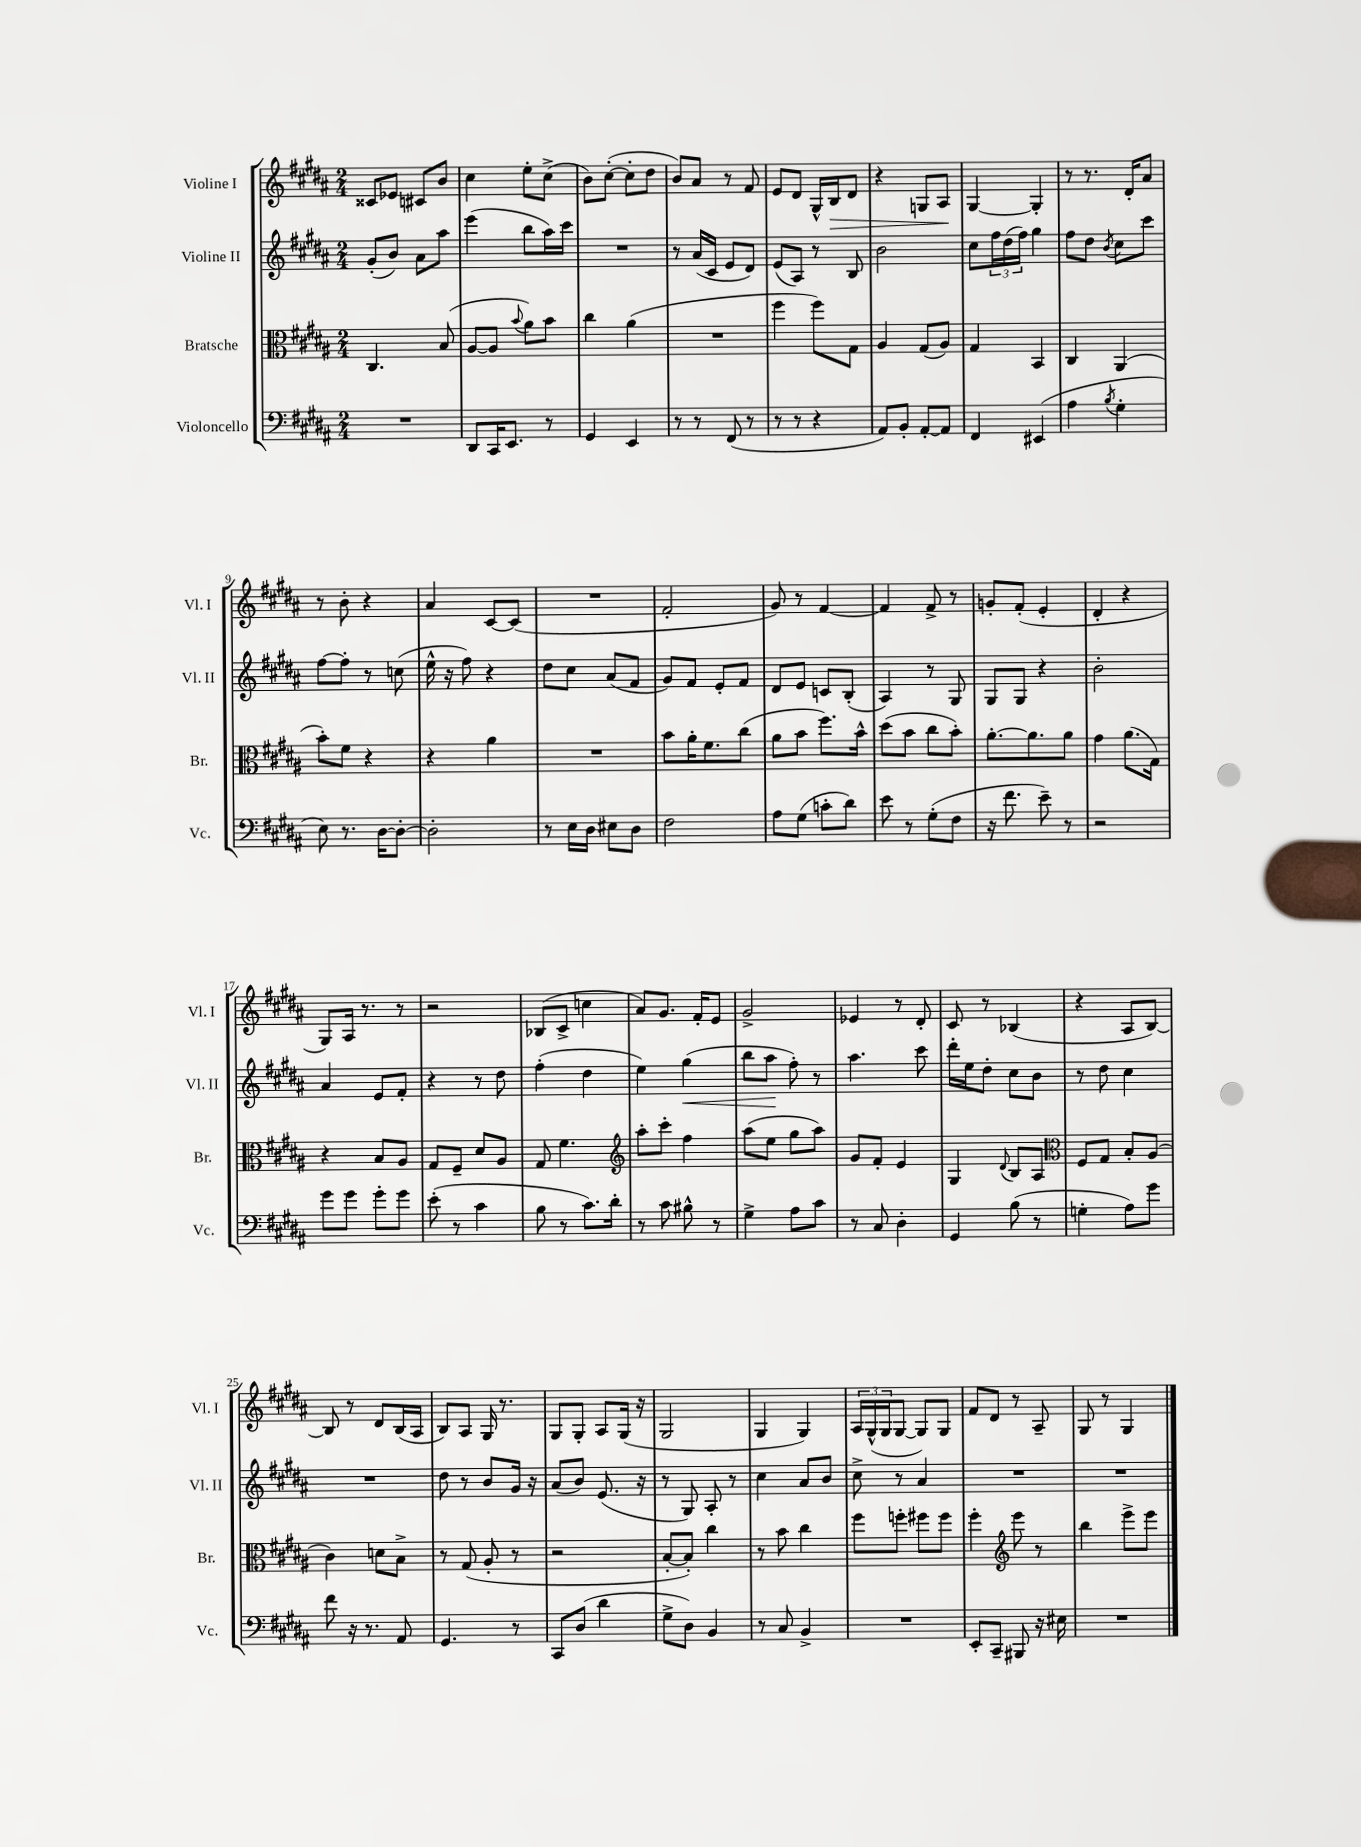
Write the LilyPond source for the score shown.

<<
\new StaffGroup <<
\new Staff = "s0" \with { instrumentName = "Violine I" shortInstrumentName = "Vl. I" } {
    \clef treble \key b \major \numericTimeSignature \time 2/4
    cisis'8 ees'8 cis'8 b'8 |
    cis''4 e''8-. cis''8->( |
    b'8) cis''8~-.( cis''8-. dis''8 |
    b'8) ais'8 r8 fis'8 |
    e'8 dis'8 gis16-^ b16\> dis'8 |
    r4 g8 ais8\! |
    gis4~ gis4-. |
    r8 r8. dis'16-. ais'8 |
    r8 b'8-. r4 |
    ais'4 cis'8~ cis'8( |
    R2 |
    fis'2-. |
    gis'8) r8 fis'4~ |
    fis'4 fis'8-> r8 |
    g'8-. fis'8-.( e'4-. |
    dis'4-. r4 |
    gis8) ais16 r8. r8 |
    r2 |
    bes8( cis'8-> c''4 |
    ais'8) gis'8. fis'16-. e'8 |
    gis'2-> |
    ees'4 r8 dis'8-. |
    cis'8 r8 bes4( |
    r4 ais8 b8~) |
    b8 r8 dis'8 b16( ais16 |
    b8) ais8 gis16 r8. |
    gis8 gis8-. ais8 gis16( r16 |
    gis2 |
    gis4 gis4) |
    \tuplet 3/2 { ais16 gis16-^( gis16 } gis8~ gis8) gis8 |
    fis'8 dis'8 r8 ais8-- |
    gis8 r8 gis4 \bar "|." |
}
\new Staff = "s1" \with { instrumentName = "Violine II" shortInstrumentName = "Vl. II" } {
    \clef treble \key b \major \numericTimeSignature \time 2/4
    gis'8-.( b'8) ais'8 ais''8 |
    e'''4( b''8 ais''16) cis'''16 |
    R2 |
    r8 ais'16( cis'16 e'8 dis'8) |
    e'8( ais8) r8 b8 |
    b'2 |
    cis''8 \tuplet 3/2 { fis''16 dis''16( fis''16) } gis''4 |
    fis''8 dis''8 \acciaccatura { b'8 } cis''8 cis'''8 |
    fis''8~ fis''8-. r8 c''8( |
    e''16-^ r16 fis''8) r4 |
    dis''8 cis''8 ais'8( fis'8 |
    gis'8) fis'8 e'8-. fis'8 |
    dis'8 e'8 c'8 b8-.( |
    ais4) r8 gis8 |
    gis8 gis8 r4 |
    b'2-. |
    ais'4 e'8 fis'8-. |
    r4 r8 dis''8 |
    fis''4-.( dis''4 |
    e''4) gis''4\<( |
    b''8 ais''8\! fis''8-.) r8 |
    ais''4. cis'''8 |
    dis'''16-. e''16 dis''8-. cis''8 b'8 |
    r8 dis''8 cis''4 |
    R2 |
    dis''8 r8 b'8 gis'16 r16 |
    ais'8( b'8) e'8.( r16 |
    r8 gis8) ais8-. r8 |
    cis''4 ais'8 b'8 |
    cis''8-> r8 ais'4 |
    R2 |
    R2 \bar "|." |
}
\new Staff = "s2" \with { instrumentName = "Bratsche" shortInstrumentName = "Br." } {
    \clef alto \key b \major \numericTimeSignature \time 2/4
    cis4. b8( |
    ais8~ ais8 \appoggiatura { b'8 } ais'8) b'8 |
    cis''4 ais'4( |
    R2 |
    fis''4 fis''8) gis8 |
    ais4 gis8( ais8) |
    gis4 b,4 |
    cis4 ais,4( |
    b'8-.) fis'8 r4 |
    r4 ais'4 |
    R2 |
    b'8 ais'16-. fis'8. cis''8( |
    ais'8 b'8 fis''8.) b'16-^ |
    dis''8( b'8 cis''8 b'8-.) |
    ais'8.~-. ais'8. ais'8 |
    gis'4 ais'8.( gis16) |
    r4 b8 ais8 |
    gis8 fis8-- dis'8 ais8 |
    gis8 fis'4. |
    \clef treble ais''8-. cis'''8-. fis''4 |
    ais''8( e''8 gis''8 ais''8) |
    gis'8 fis'8-. e'4 |
    gis4 \appoggiatura { dis'8 } b8 ais8 |
    \clef alto fis8 gis8 b8-. ais8( |
    cis'4) d'8 b8-> |
    r8 gis8( ais8-. r8 |
    r2 |
    b8~-. b8-.) cis''4 |
    r8 b'8 cis''4 |
    fis''8 f''8-. fis''8 fis''8 |
    fis''4-. \clef treble e'''8 r8 |
    b''4 e'''8-> e'''8 \bar "|." |
}
\new Staff = "s3" \with { instrumentName = "Violoncello" shortInstrumentName = "Vc." } {
    \clef bass \key b \major \numericTimeSignature \time 2/4
    R2 |
    dis,8 cis,16 e,8. r8 |
    gis,4 e,4 |
    r8 r8 fis,8( r8 |
    r8 r8 r4 |
    ais,8) b,8-. ais,8~-. ais,8 |
    fis,4 eis,4( |
    ais4 \acciaccatura { b8 } gis4-. |
    e8) r8. dis16~ dis8~-. |
    dis2-. |
    r8 e16 dis16 eis8 dis8 |
    fis2 |
    ais8 gis8( c'8-. dis'8) |
    e'8 r8 gis8-.( fis8 |
    r16 fis'8. e'8--) r8 |
    r2 |
    gis'8 gis'8 gis'8-. gis'8 |
    e'8-.( r8 cis'4 |
    b8 r8 cis'8.) dis'16-. |
    r8 cis'8 bis8-^ r8 |
    gis4-> ais8 cis'8 |
    r8 cis8 dis4-. |
    gis,4 b8( r8 |
    g4-. ais8) gis'8 |
    fis'8 r16 r8. ais,8 |
    gis,4. r8 |
    cis,8 dis8( dis'4 |
    gis8-> dis8) b,4 |
    r8 cis8 b,4-> |
    R2 |
    e,8-. cis,8-- bis,,8 r16 eis16 |
    R2 \bar "|." |
}
>>
>>
